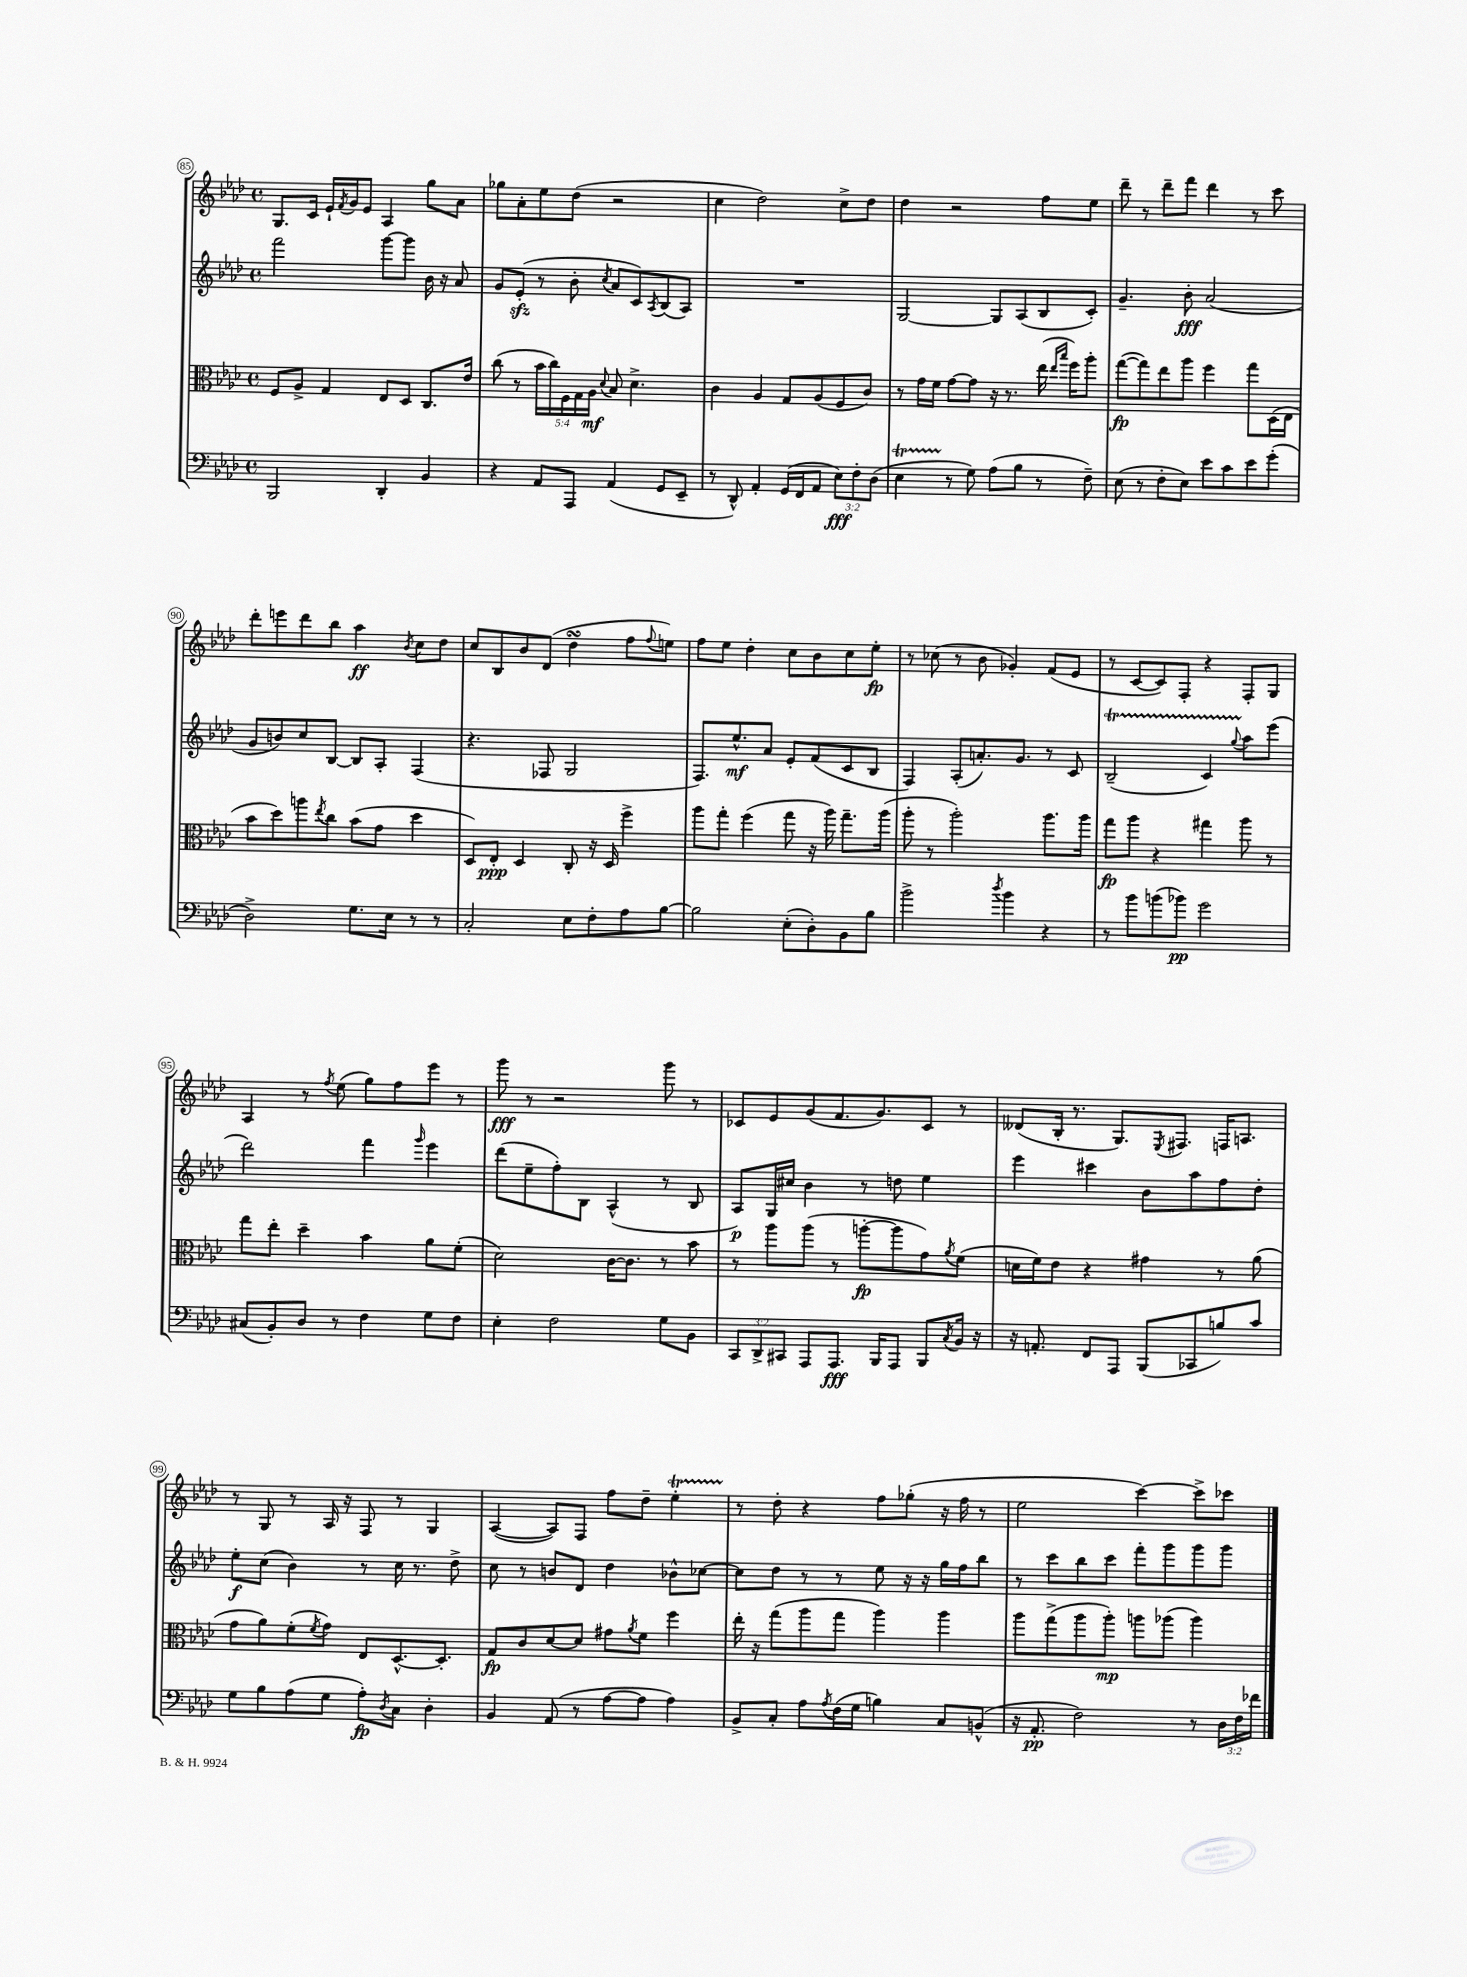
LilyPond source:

<<
\new StaffGroup <<
\new Staff = "s0" {
    \clef treble \key aes \major \defaultTimeSignature \time 4/4
    g8. c'16 ees'16-! \acciaccatura { f'8 } g'16 ees'8 aes4 g''8 aes'8 |
    ges''8 aes'8-. ees''8 des''8( r2 |
    c''4 des''2) c''8-> des''8 |
    des''4 r2 f''8 ees''8 |
    des'''8-- r8 des'''8-- f'''8 des'''4 r8 c'''8 |
    des'''8-. e'''8 des'''8 bes''8 aes''4\ff \acciaccatura { bes'8 } c''8 des''8 |
    c''8 bes8 bes'8 des'8( des''4\turn f''8 \appoggiatura { f''8 } e''8) |
    f''8 ees''8 des''4-. c''8 bes'8 c''8 ees''8-.\fp |
    r8 ces''8( r8 bes'8 ges'4-.) f'8( ees'8 |
    r8 c'8~ c'8) f8-. r4 f8-. g8 |
    aes4 r8 \acciaccatura { f''8 } ees''8( g''8) f''8 ees'''8 r8 |
    g'''8\fff r8 r2 g'''8 r8 |
    ces'8 ees'8 g'8( f'8. g'8.) ces'8 r8 |
    deses'8( bes16-. r8. g8.) \acciaccatura { ees8 } fis8. f16 a8. |
    r8 g8 r8 aes16 r16 f8 r8 g4 |
    aes4~( aes8) f8 f''8 des''8-- ees''4-.\startTrillSpan |
    r8\stopTrillSpan des''8-. r4 f''8 ges''8-.( r16 f''16 r8 |
    ees''2 c'''4~) c'''8-> ces'''8 \bar "|." |
}
\new Staff = "s1" {
    \clef treble \key aes \major \defaultTimeSignature \time 4/4
    f'''2 g'''8~ g'''8 bes'16 r16 aes'8 |
    g'8 ees'8-.\sfz( r8 bes'8-. \acciaccatura { c''8 } aes'8 c'8) \acciaccatura { aes8 } bes8( aes8) |
    R1 |
    g2~ g8 aes8( bes8 c'8-.) |
    g'4.-- bes'8-.\fff aes'2( |
    g'8 b'8) c''8 bes8~ bes8 aes8-. f4( |
    r4. fes8 g2 |
    f8.) ees''8.-^\mf aes'8 ees'8-. f'8( c'8 bes8 |
    f4) aes8-.( a'8.-.) g'8. r8 c'8 |
    bes2--\startTrillSpan( c'4) \appoggiatura { g''8 } aes''8\stopTrillSpan ees'''8( |
    des'''2) f'''4 \grace { g'''16 } ees'''4 |
    des'''8( ees''8-- f''8-.) bes8 aes4-^( r8 bes8 |
    aes8\p) g16 cis''16 bes'4 r8 d''8 ees''4 |
    ees'''4 cis'''4 bes'8 aes''8 f''8 des''8-. |
    ees''8-.\f c''8( bes'4) r8 c''16 r8. des''8-> |
    c''8 r8 b'8 des'8 des''4 bes'8-^ ces''8~ |
    ces''8 des''8 r8 r8 ees''8 r16 r16 g''16 f''16 bes''8 |
    r8 c'''8 bes''8 c'''8 f'''8-. g'''8 g'''8 g'''8 \bar "|." |
}
\new Staff = "s2" {
    \clef alto \key aes \major \defaultTimeSignature \time 4/4 \override Staff.TupletNumber.text = #tuplet-number::calc-fraction-text
    f8 aes8-> g4 ees8 des8 c8. ees'16 |
    c''8( r8 \tuplet 5/4 { bes'16 c''16) f16 g16 aes16\mf } \appoggiatura { des'8 } bes8 des'4.-> |
    c'4 aes4 g8 aes8( f8 c'8) |
    r8 g'16 f'16 g'8~ g'8 r16 r8. ees''16( \grace { ees''16 bes''16 } f''16) aes''8-. |
    g''8~\fp( g''8) ees''8 aes''8 f''4 g''8 des16( ees16 |
    bes'8 des''8) a''8 \acciaccatura { ees''8 } c''8 bes'8( g'8 des''4 |
    des8) ees8-.\ppp des4 c8-. r16 des16 f''4-> |
    aes''8 g''8-. f''4( g''8 r16 aes''16) g''8.-- aes''16( |
    aes''8-. r8 aes''2-.) aes''8. aes''16 |
    g''8\fp aes''8 r4 gis''4 aes''8 r8 |
    g''8 ees''8-. des''4-- bes'4 aes'8 f'8-.( |
    des'2) c'16~ c'8. r8 bes'8 |
    r8 aes''8 aes''8( r8 a''8~-.\fp a''8 g'8) \acciaccatura { aes'8 } f'8( |
    d'16 f'16) ees'8 r4 gis'4 r8 aes'8( |
    g'8 aes'8) f'8-.( \acciaccatura { f'8 } g'8) ees8 des8.~-^ des8.-. |
    g8\fp c'8 des'8~ des'8 gis'8 \acciaccatura { aes'8 } f'8 f''4 |
    ees''16-. r16 g''8( aes''8 g''8 aes''4) aes''4 |
    aes''8 g''8->( aes''8 aes''8-.\mp) a''8 aes''8( aes''4) \bar "|." |
}
\new Staff = "s3" {
    \clef bass \key aes \major \defaultTimeSignature \time 4/4 \override Staff.TupletNumber.text = #tuplet-number::calc-fraction-text
    bes,,2 des,4-. bes,4 |
    r4 aes,8 aes,,8 aes,4( g,8 ees,8-- |
    r8 des,8-^) aes,4-. g,16( f,16 aes,8 \tuplet 3/2 { ees8\fff) f8-. des8( } |
    ees4\startTrillSpan r8\stopTrillSpan g8) aes8( bes8 r8 f8--) |
    ees8( r8 f8-. ees8) ees'8 c'8 ees'8 g'8-.( |
    des2->) g8. ees16 r8 r8 |
    c2-. ees8 f8-. aes8 bes8~ |
    bes2 ees8-.( des8-.) bes,8 bes8 |
    bes'2-> \acciaccatura { des''8 } bes'4 r4 |
    r8 bes'8 b'8( bes'8\pp) g'2 |
    cis8( bes,8-.) des8 r8 f4 g8 f8 |
    ees4-. f2 g8 bes,8 |
    \tuplet 3/2 { c,8 des,8-> cis,8 } aes,,8 aes,,8.\fff bes,,16 aes,,8 bes,,8 \acciaccatura { c8 } bes,16 r16 |
    r16 a,8.-. f,8 aes,,8 bes,,8( ces,8 b8) c'8 |
    g8 bes8 aes8( g8 aes8-.\fp) \acciaccatura { des8 } c8 des4-. |
    bes,4 aes,8( r8 aes8~ aes8 aes4) |
    bes,8-> c8-. aes8 \acciaccatura { aes8 } f16( g16 b4) c8 b,8-^( |
    r16 aes,8.-.\pp f2) r8 \tuplet 3/2 { des16 f16 fes'16 } \bar "|." |
}
>>
>>
\layout { \context { \Score currentBarNumber = #85 \override BarNumber.stencil = #(make-stencil-circler 0.1 0.3 ly:text-interface::print) } }
